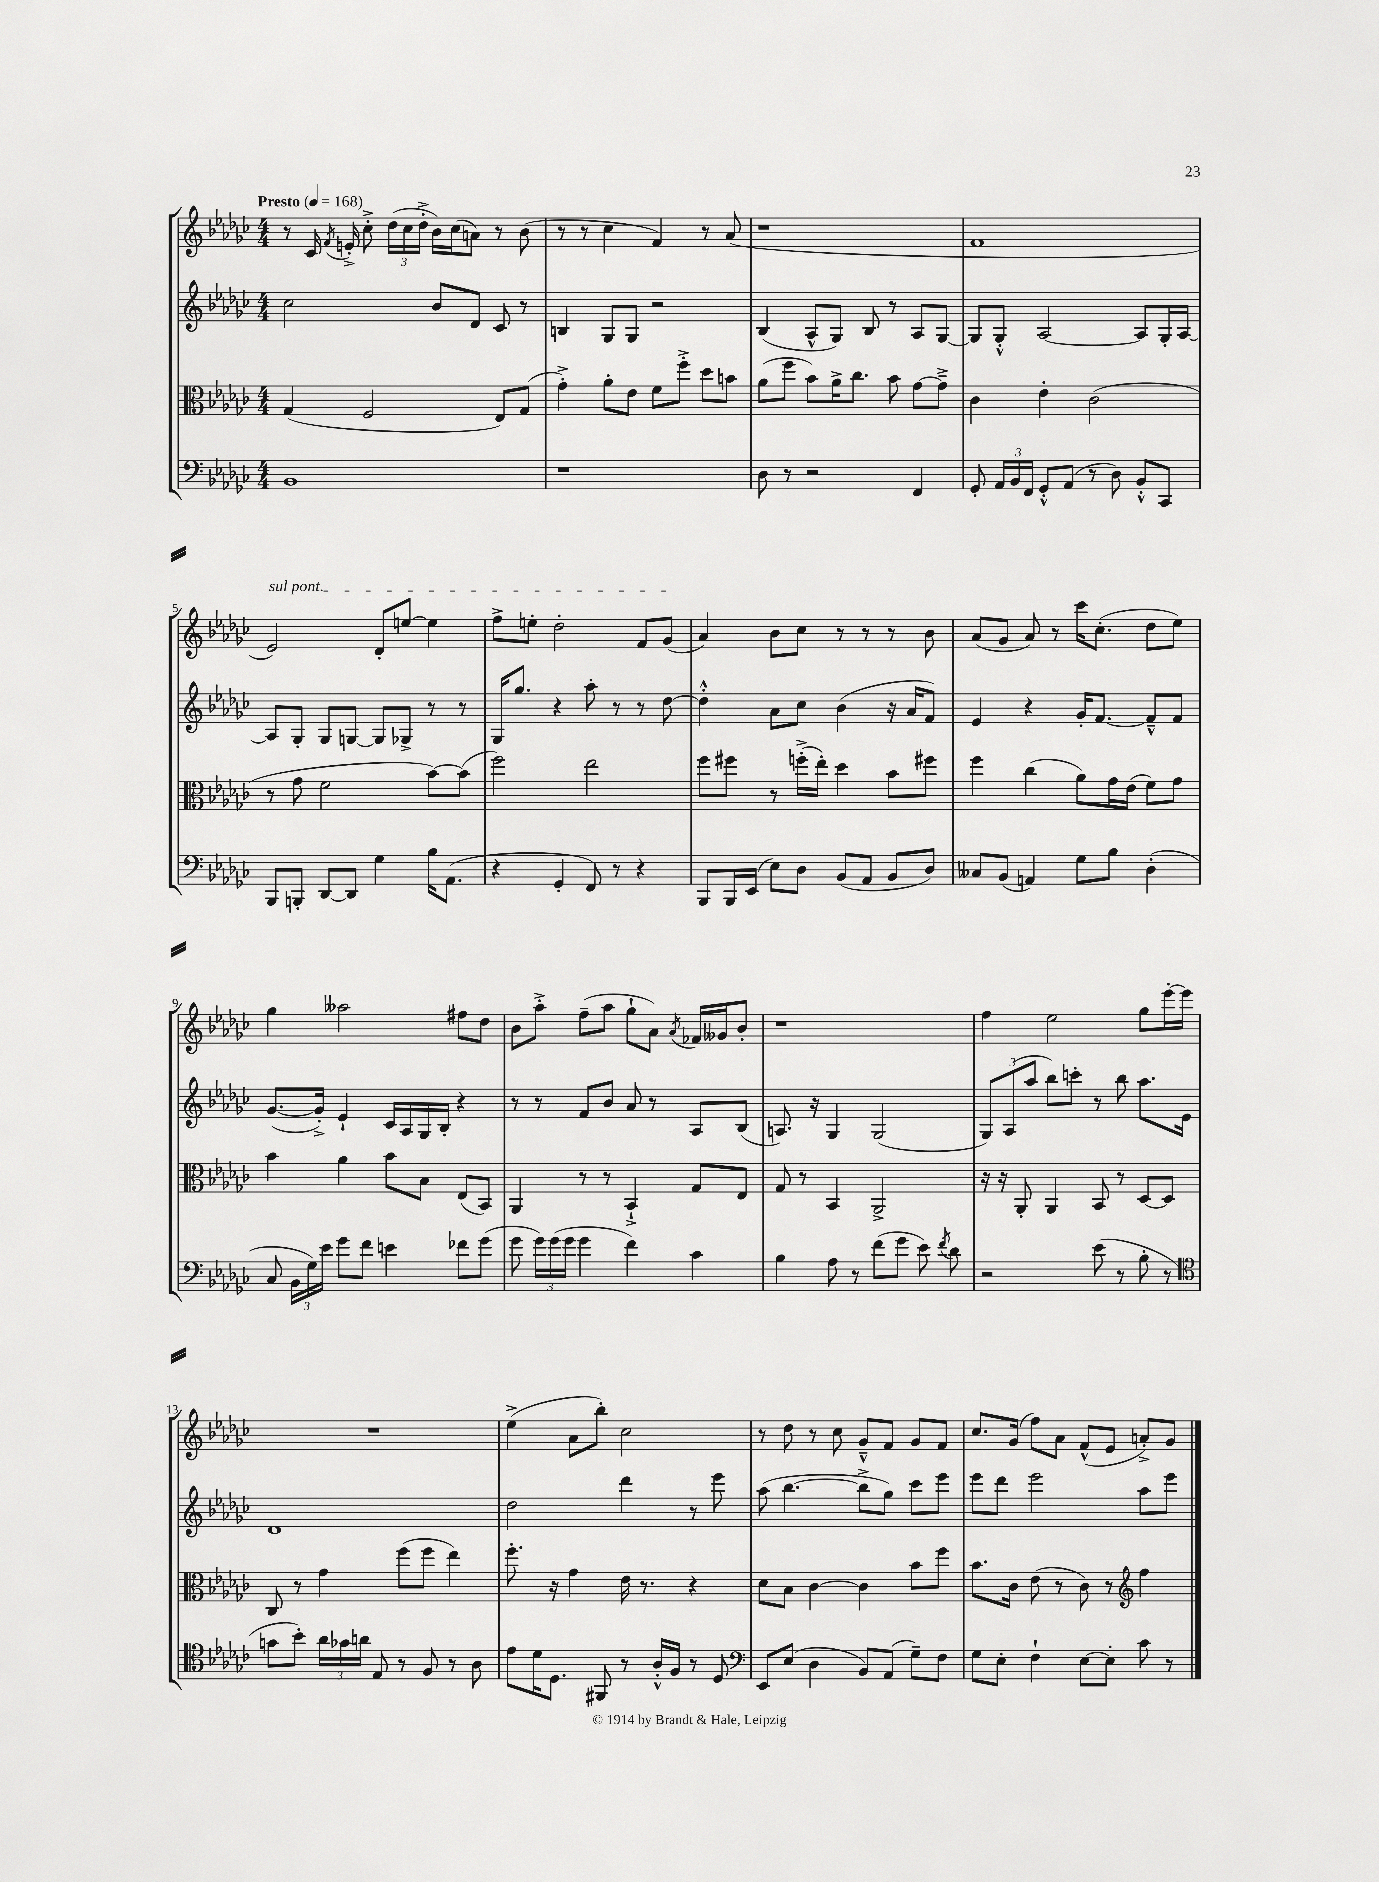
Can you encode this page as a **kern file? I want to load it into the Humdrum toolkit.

**kern	**kern	**kern	**kern
*part4	*part3	*part2	*part1
*staff4	*staff3	*staff2	*staff1
*clefF4	*clefC3	*clefG2	*clefG2
*k[b-e-a-d-g-c-]	*k[b-e-a-d-g-c-]	*k[b-e-a-d-g-c-]	*k[b-e-a-d-g-c-]
*M4/4	*M4/4	*M4/4	*M4/4
*MM168	*MM168	*MM168	*MM168
=1	=1	=1	=1
!	!	!	!LO:TX:a:B:t=Presto
1BB-	(4G-/	2cc-\	8r
.	.	.	16c-/
.	.	.	8qf/
.	.	.	16en'^/
.	2F/	.	8cc-'^\
.	.	.	(24dd-\LL
.	.	.	24cc-\
.	.	.	24dd-'^\JJ
.	.	8b-/L	16b-\LL)
.	.	.	(16cc-\J
.	.	8d-/J	8an\J)
.	8E-/L)	8c-/	8r
.	(8G-/J	8r	(8b-\
=2	=2	=2	=2
1r	4g-'^\)	4Bn/	8r
.	.	.	8r
.	8a-'\L	8G-/L	4cc-\
.	8e-\J	8G-/J	.
.	8f\L	2r	4f/)
.	8ff'^\J	.	.
.	8dd-\L	.	8r
.	8bn\J	.	(8a-/
=3	=3	=3	=3
8D-\	(8a-\L	(4B-/	1r
8r	8ff\J	.	.
2r	8b-\L)	8A-^^/L	.
.	16a-^\K	8G-/J)	.
.	8.cc-\J	.	.
.	.	8B-/	.
.	8b-\	8r	.
4FF/	[8g-\L	8A-/L	.
.	8g-~^\J]	[8G-/J	.
=4	=4	=4	=4
8GG-'/	4c-\	8G-/L]	1f
24AA-/LL	.	8G-'^^/J	.
24BB-/	.	.	.
24FF/JJ	.	.	.
8GG-'^^/L	4e-'\	[2A-/	.
(8AA-/J	.	.	.
8r	(2c-\	.	.
8D-\)	.	.	.
8BB-'^^/L	.	8A-/L]	.
8CC-/J	.	16G-'/L	.
.	.	[16A-/JJ	.
!!LO:LB:g=z
=5	=5	=5	=5
!	!	!	!LO:TX:a:i:t=sul pont.
8BBB-/L	8r	8A-/L]	2e-/)
8BBBn'/J	8g-\	8G-'/J	.
[8DD-/L	2f\	8G-/L	.
8DD-/J]	.	[8Gn/J	.
4G-\	.	8G/L]	8d-'/L
.	.	8G-X^/J	[8een/J
16B-\KL	[8b-\L)	8r	4ee\]
(8.AA-\J	.	.	.
.	(8b-\J]	8r	.
=6	=6	=6	=6
4r	2ff\)	16G-/KL	8ff^\L
.	.	8.gg-/J	.
.	.	.	8een'\J
4GG-'/	.	4r	2dd-'\
8FF/)	2ee-\	8aa-'\	.
8r	.	8r	.
4r	.	8r	8f/L
.	.	[8dd-\	(8g-/J
=7	=7	=7	=7
8BBB-/L	8ff\L	4dd-'^^\]	4a-/)
16BBB-/L	8ff#X\J	.	.
(16EE-/JJ	.	.	.
8E-\L)	8r	8a-\L	8b-\L
8D-\J	(16ffn'^\LL	8cc-\J	8cc-\J
.	16ee-'\JJ)	.	.
(8BB-/L	4dd-\	(4b-\	8r
8AA-/J	.	.	8r
8BB-/L	8b-\L	16r	8r
.	.	16a-/KL	.
8D-/J)	8ff#X\J	8f/J)	8b-\
=8	=8	=8	=8
8C--X/L	4ff\	4e-/	(8a-/L
(8BB-/J	.	.	8g-/J
4AAn/)	(4cc-\	4r	8a-/)
.	.	.	8r
8G-\L	8a-\L)	16g-'/KL	16ccc-\KL
.	.	[8.f/J	(8.cc-'\J
8B-\J	16g-\L	.	.
.	(16e-\JJ	.	.
(4D-'\	8f\L)	8f~^^/L]	8dd-\L
.	8g-\J	8f/J	8ee-\J)
!!LO:LB:g=z
=9	=9	=9	=9
8C-/	4b-\	([8.g-/L	4gg-\
24BB-\LL	.	.	.
24G-\)	.	.	.
.	.	16g-'^/Jk])	.
24e-\JJ	.	.	.
8g-\L	4a-\	4e-`/	2aa--X\
8f\J	.	.	.
4en\	8b-\L	16c-/LL	.
.	.	16A-/	.
.	8B-\J	16G-/	.
.	.	16B-'/JJ	.
8f-X\L	(8E-/L	4r	8ff#X\L
(8g-\J	8BB-/J)	.	8dd-\J
=10	=10	=10	=10
8g-\	4AA-/	8r	8b-\L
24g-\LL)	.	8r	8aa-'^\J
(24g-\	.	.	.
24g-\JJ	.	.	.
4g-\	8r	8f/L	(8ff~\L
.	8r	8b-/J	8aa-\J
4f\)	4BB-`^/	8a-/	8gg-`\L
.	.	8r	8a-\J)
.	.	.	8qa-/
4c-\	8G-/L	8A-/L	16f-X/LL
.	.	.	16g--X/J
.	8E-/J	(8B-/J	8b-'/J
=11	=11	=11	=11
4B-\	8G-/	8.An/)	1r
.	8r	.	.
.	.	16r	.
8A-\	4BB-/	4G-/	.
8r	.	.	.
(8f\L	2AA-^/	(2G-/	.
8g-\J	.	.	.
8e-\)	.	.	.
8qf/	.	.	.
8d-\	.	.	.
=12	=12	=12	=12
2r	16r	12G-/L)	4ff\
.	16r	.	.
.	.	(12A-/	.
.	8AA-'/	.	.
.	.	12aa-/J	.
.	4AA-/	8bb-\L)	2ee-\
.	.	8cccn'\J	.
(8e-\	8BB-/	8r	.
8r	8r	8bb-\	.
8B-'\	[8D-/L	8.aa-\L	8gg-\L
8r	8D-/J]	.	[16eee-'\L
.	.	16e-\Jk	16eee-\JJ]
!!LO:LB:g=z
=13	=13	=13	=13
*clefC4	*	*	*
8gn\L	8C-/	1d-	1r
8b-'\J)	8r	.	.
24a-\LL	4g-\	.	.
24g-X\	.	.	.
24an\JJ	.	.	.
8E-/	.	.	.
8r	(8ff\L	.	.
8F/	8ff\J	.	.
8r	4ee-\)	.	.
8A-\	.	.	.
=14	=14	=14	=14
8e-\L	8.ff'\	2dd-\	(4ee-^\
16d-\K	.	.	.
8.D-\J	16r	.	.
.	4g-\	.	8a-\L
8FF#X/	.	.	8bb-'\J)
8r	16e-\	4ddd-\	2cc-\
.	8.r	.	.
16A-'^^/LL	.	.	.
16F/JJ	.	.	.
8r	4r	8r	.
8D-/	.	8eee-\	.
=15	=15	=15	=15
*clefF4	*	*	*
8EE-/L	8d-\L	(8aa-\	8r
(8E-/J	8B-\J	[4.bb-\	8dd-\
4D-\	[4c-\	.	8r
.	.	.	8cc-\
8BB-/L)	4c-\]	8bb-^\L]	8g-~^^/L
(8AA-/J	.	8gg-\J)	8f/J
8G-~\L)	8b-\L	8ccc-\L	8g-/L
8F\J	8ff\J	8eee-\J	8f/J
=16	=16	=16	=16
8G-\L	8.b-\L	8eee-\L	8.cc-/L
8E-'\J	.	8ddd-\J	.
.	16c-\Jk	.	(16g-/Jk
4F`\	(8e-\	2eee-\	8ff\L)
.	8r	.	8a-\J
[8E-\L	8c-\)	.	(8f^^/L
8E-'\J]	8r	.	8e-/J
*	*clefG2	*	*
8c-\	4ff\	8aa-\L	8an'^/L)
8r	.	8eee-\J	8g-/J
==	==	==	==
*-	*-	*-	*-
